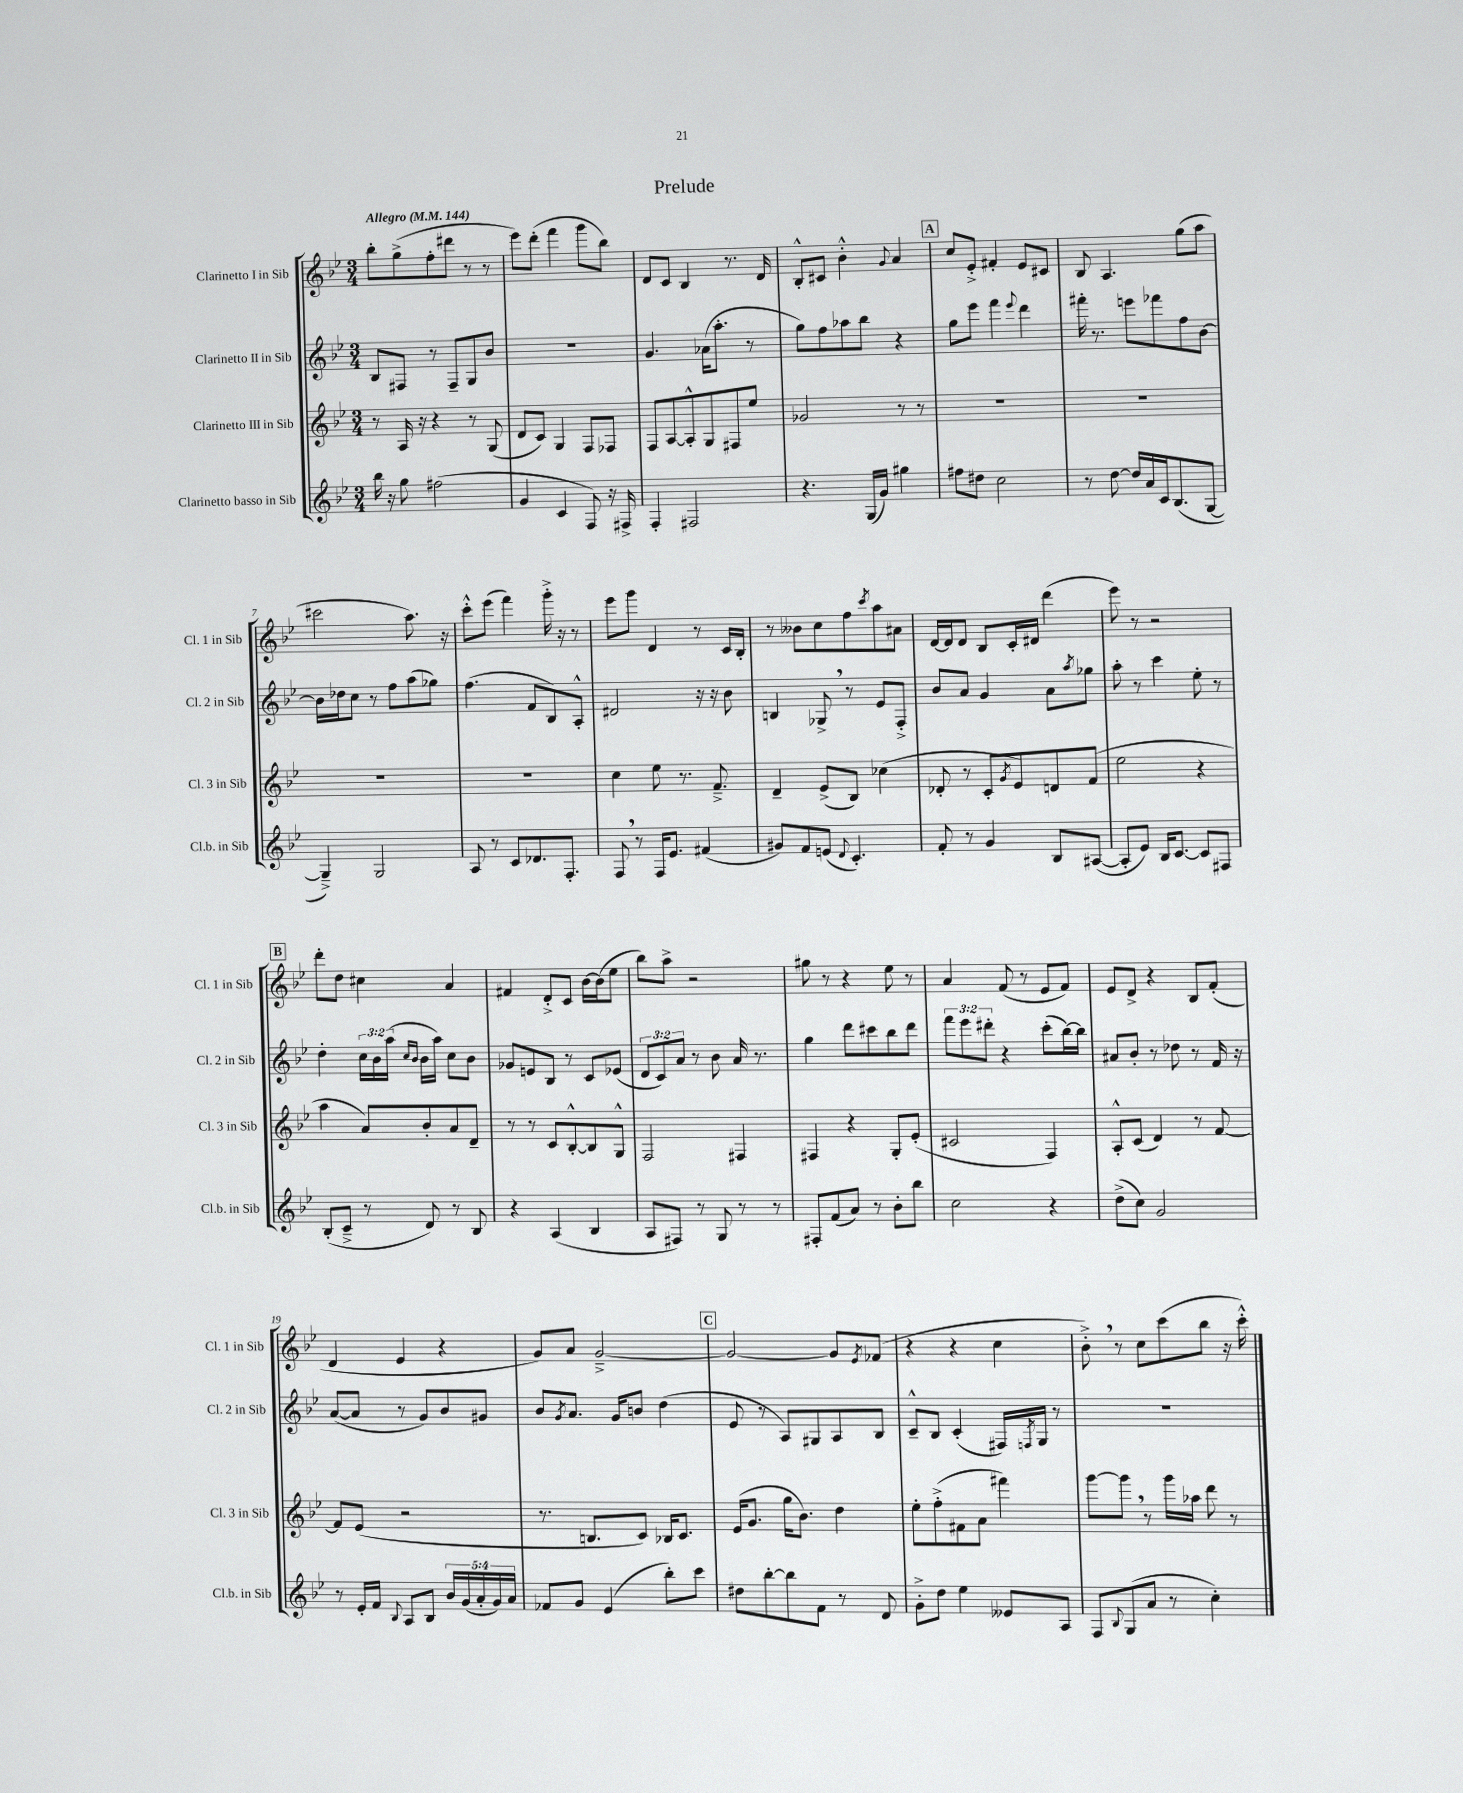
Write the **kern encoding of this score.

**kern	**kern	**kern	**kern
*staff4	*staff3	*staff2	*staff1
*clefG2	*clefG2	*clefG2	*clefG2
*k[b-e-]	*k[b-e-]	*k[b-e-]	*k[b-e-]
*M3/4	*M3/4	*M3/4	*M3/4
*MM144	*MM144	*MM144	*MM144
16bb-\	8r	8B-/L	8bb-'\L
16r	.	.	.
8gg\	16A/	8F#/J	(8gg^\
.	16r	.	.
(2ff#\	4r	8r	8ff'\
.	.	8F#~/L	8ddd#\J
.	8r	8G/	8r
.	(8G/	8b-/J	8r
=	=	=	=
4g/	8d/L	2.r	8eee-\L)
.	8c/J)	.	(8ddd'\J
4c/	4G/	.	4fff\
8F/)	8F/L	.	8ggg\L
16r	8F-/J	.	8bb-\J)
16F#^/	.	.	.
=	=	=	=
4F'/	8F/L	4.g/	8d/L
.	[8A/	.	8c/J
2F#/	8A'^^/]	.	4B-/
.	8G/	(16a-\LK	.
.	.	8.aa'\J	.
.	8F#/	.	8.r
.	8ee-/J	8r	.
.	.	.	16d/
=	=	=	=
4.r	2g-/	8gg\L)	8B-'^^/L
.	.	8ff\	8c#/J
.	.	8aa-\	4b-'^^\
(16G/LL	.	8bb-\J	.
16g/JJ)	.	.	.
.	.	.	8qqg/
4gg#\	8r	4r	4a/
.	8r	.	.
=	=	=	=
8ff#\L	2.r	8gg\L	8cc/L
8dd#\J	.	8eee-\J	8e-'^/J
2cc\	.	4fff\	4f#'/
.	.	8qqeee-/	.
.	.	4ddd\	8e-/L
.	.	.	8c#/J
=	=	=	=
8r	2.r	16fff#'\	8B-/
.	.	8.r	.
[8dd\	.	.	4.A/
16dd/]LL	.	8eee\L	.
16a/	.	.	.
16c/J	.	8fff-\	.
(8.B-/	.	.	.
.	.	8ff\	(8gg\L
[8G/J	.	[8b-\J	8aa\J
=	=	=	=
4G~^/])	2.r	16b-\]LL	2ccc#\
.	.	16dd-\J	.
.	.	8cc\J	.
2G/	.	8r	.
.	.	8ff\L	.
.	.	(8aa\	8.aa\)
.	.	8gg-\J)	.
.	.	.	16r
=	=	=	=
8A/	2.r	(4.ff\	8ccc'^^\L
8r	.	.	(8eee-\J
8c/L	.	.	4fff\)
8.d-/	.	8f/L	.
.	.	8B-/)	16ggg'^\
8.F'/J	.	.	16r
.	.	8A'^^/J	8r
=	=	=	=
8F/	4cc\	2d#/	8eee-\L
8r	.	.	8ggg\J
16F/LK	8ee-\	.	4d/
8.e-/J	.	.	.
.	8.r	.	.
(4f#/	.	16r	8r
.	8.f~^/	16r	.
.	.	8b-\	16c/LL
.	.	.	16B-'/JJ
=	=	=	=
8g#/L)	4d~/	4B/	8r
8f/	.	.	8b--\L
(8e/J	(8e-^/L	8G-^/	8cc\
8qqd/	.	.	.
4.c'/)	8B-/J)	8r	8ff\
.	.	.	8qccc/
.	(4cc-\	8e-/L	8aa\
.	.	8F'^/J	8a#\J
=	=	=	=
8f'/	8d-'/	8b-/L	[16d/LL
.	.	.	16d/]J
8r	8r	8a/J	8d/J
4g/	8c'/L	4g/	8B-/L
.	8qg/	.	.
.	8e-/)	.	16c'/L
.	.	.	16d#/JJ
8B-/L	8d/	8a\L	(4ddd\
.	.	8qaa/	.
([8A#/J	(8f/J	8gg-\J	.
=	=	=	=
8A#'/]L	2ee-\	8aa'\	8eee-\)
8e-/J)	.	8r	8r
16B-/LK	.	4ccc\	2r
[8.c/J	.	.	.
8c/]L	4r	8ee-'\	.
8F#/J	.	8r	.
=	=	=	=
(8B-'/L	4aa\	4dd'\	8ddd'\L
8c~^/J	.	.	8dd\J
8r	8a/L)	24cc\LL	4cc#\
.	.	24b-\	.
.	.	(24aa\JJ	.
.	.	16qqcc/LL	.
.	.	16qqb-/JJ	.
8d/)	8b-'/	16b-\LL	.
.	.	16aa\JJ)	.
8r	8a/	8cc\L	4a/
8B-/	8d~/J	8b-\J	.
=	=	=	=
4r	8r	8g-/L	4f#/
.	8r	8e/	.
(4A/	8c/L	8B-/J	8d'^/L
.	[8B-'^^/	8r	8c/J
4B-/	8B-/]	8c/L	[16b-\LL
.	.	.	(16b-\]J
.	8G^^/J	(8e-/J	8ee-\J
=	=	=	=
8A/L	2F/	12d/L	8bb-\L)
.	.	12c/)	.
8F#/J)	.	.	8aa^\J
.	.	12a/J	.
8r	.	8r	2r
8G/	.	8b-\	.
8r	4F#/	16a/	.
.	.	8.r	.
8r	.	.	.
=	=	=	=
8F#'/L	4F#/	4gg\	8gg#\
(8f/	.	.	8r
8a/J)	4r	8ddd\L	4r
8r	.	8ccc#\	.
8b-'\L	8G'/L	8bb-\	8ee-\
8bb-\J	(8e-'/J	8ddd\J	8r
=	=	=	=
2cc\	2c#/	12fff\L	4a/
.	.	12eee-\	.
.	.	12ddd#'\J	.
.	.	4r	(8f/
.	.	.	8r
4r	4F/)	(8ccc'\L	8e-/L
.	.	[16bb-\L)	8f/J)
.	.	16bb-\]JJ	.
=	=	=	=
(8dd^\L	8A'^^/L	8a#/L	8e-/L
8cc\J)	(8c/J	8b-'/J	8d^/J
2g/	4d/)	8r	4r
.	.	8dd-\	.
.	8r	8r	8B-/L
.	[8f/	16f/	(8f'/J
.	.	16r	.
=	=	=	=
8r	8f/]L	([8a/L	4d/
16e-'/LL	(8e-/J	8a/]J	.
16f/JJ	.	.	.
8qqB-/	.	.	.
8A/L	2r	8r	4e-/
8B-/J	.	8g/L)	.
20b-/LL	.	8b-/	4r
(20g/	.	.	.
20a'/	.	.	.
.	.	8g#/J	.
20g/)	.	.	.
20a/JJ	.	.	.
=	=	=	=
8f-/L	8.r	8b-/L	8g/L)
.	.	8qg/	.
8g/J	.	8.a/J	8a/J
.	8.B/L	.	.
(4e-/	.	.	[2g~^/
.	.	16g/LK	.
.	8c/J)	8b/J	.
8bb-'\L)	16B-/LK	(4dd\	.
.	8.c/J	.	.
8ccc\J	.	.	.
=	=	=	=
8dd#\L	(16e-/LK	8e-/	2g/_
.	8.g/J	.	.
[8bb-'\	.	8r	.
8bb-\]	16gg\LK	8A/L)	.
.	8.b-\J)	.	.
8f\J	.	8G#/	.
8r	4dd\	8A/	8g/]L
.	.	.	8qe-/
8d/	.	8B-/J	(8f-/J
=	=	=	=
8g'^\L	8ee-'\L	8c~^^/L	4r
8dd\J	(8ff'^\	8B-/J	.
4ee-\	8f#\	(4c'/	4r
.	8a\J	.	.
8e--/L	4fff#\)	16F#/LL)	4cc\
.	.	8qF/	.
.	.	16G/JJ	.
8A/J	.	8r	.
=	=	=	=
8F/L	[8ggg\L	2.r	8b-'^\)
8qqB-/	.	.	.
(8G/	8ggg\]J	.	8r
8a/J	8r	.	8cc\L
8r	16ggg\LL	.	(8ccc\
.	16aa-\JJ	.	.
4cc'\)	8ddd\	.	8bb-\J
.	8r	.	16r
.	.	.	16ccc'^^\)
==	==	==	==
*-	*-	*-	*-
